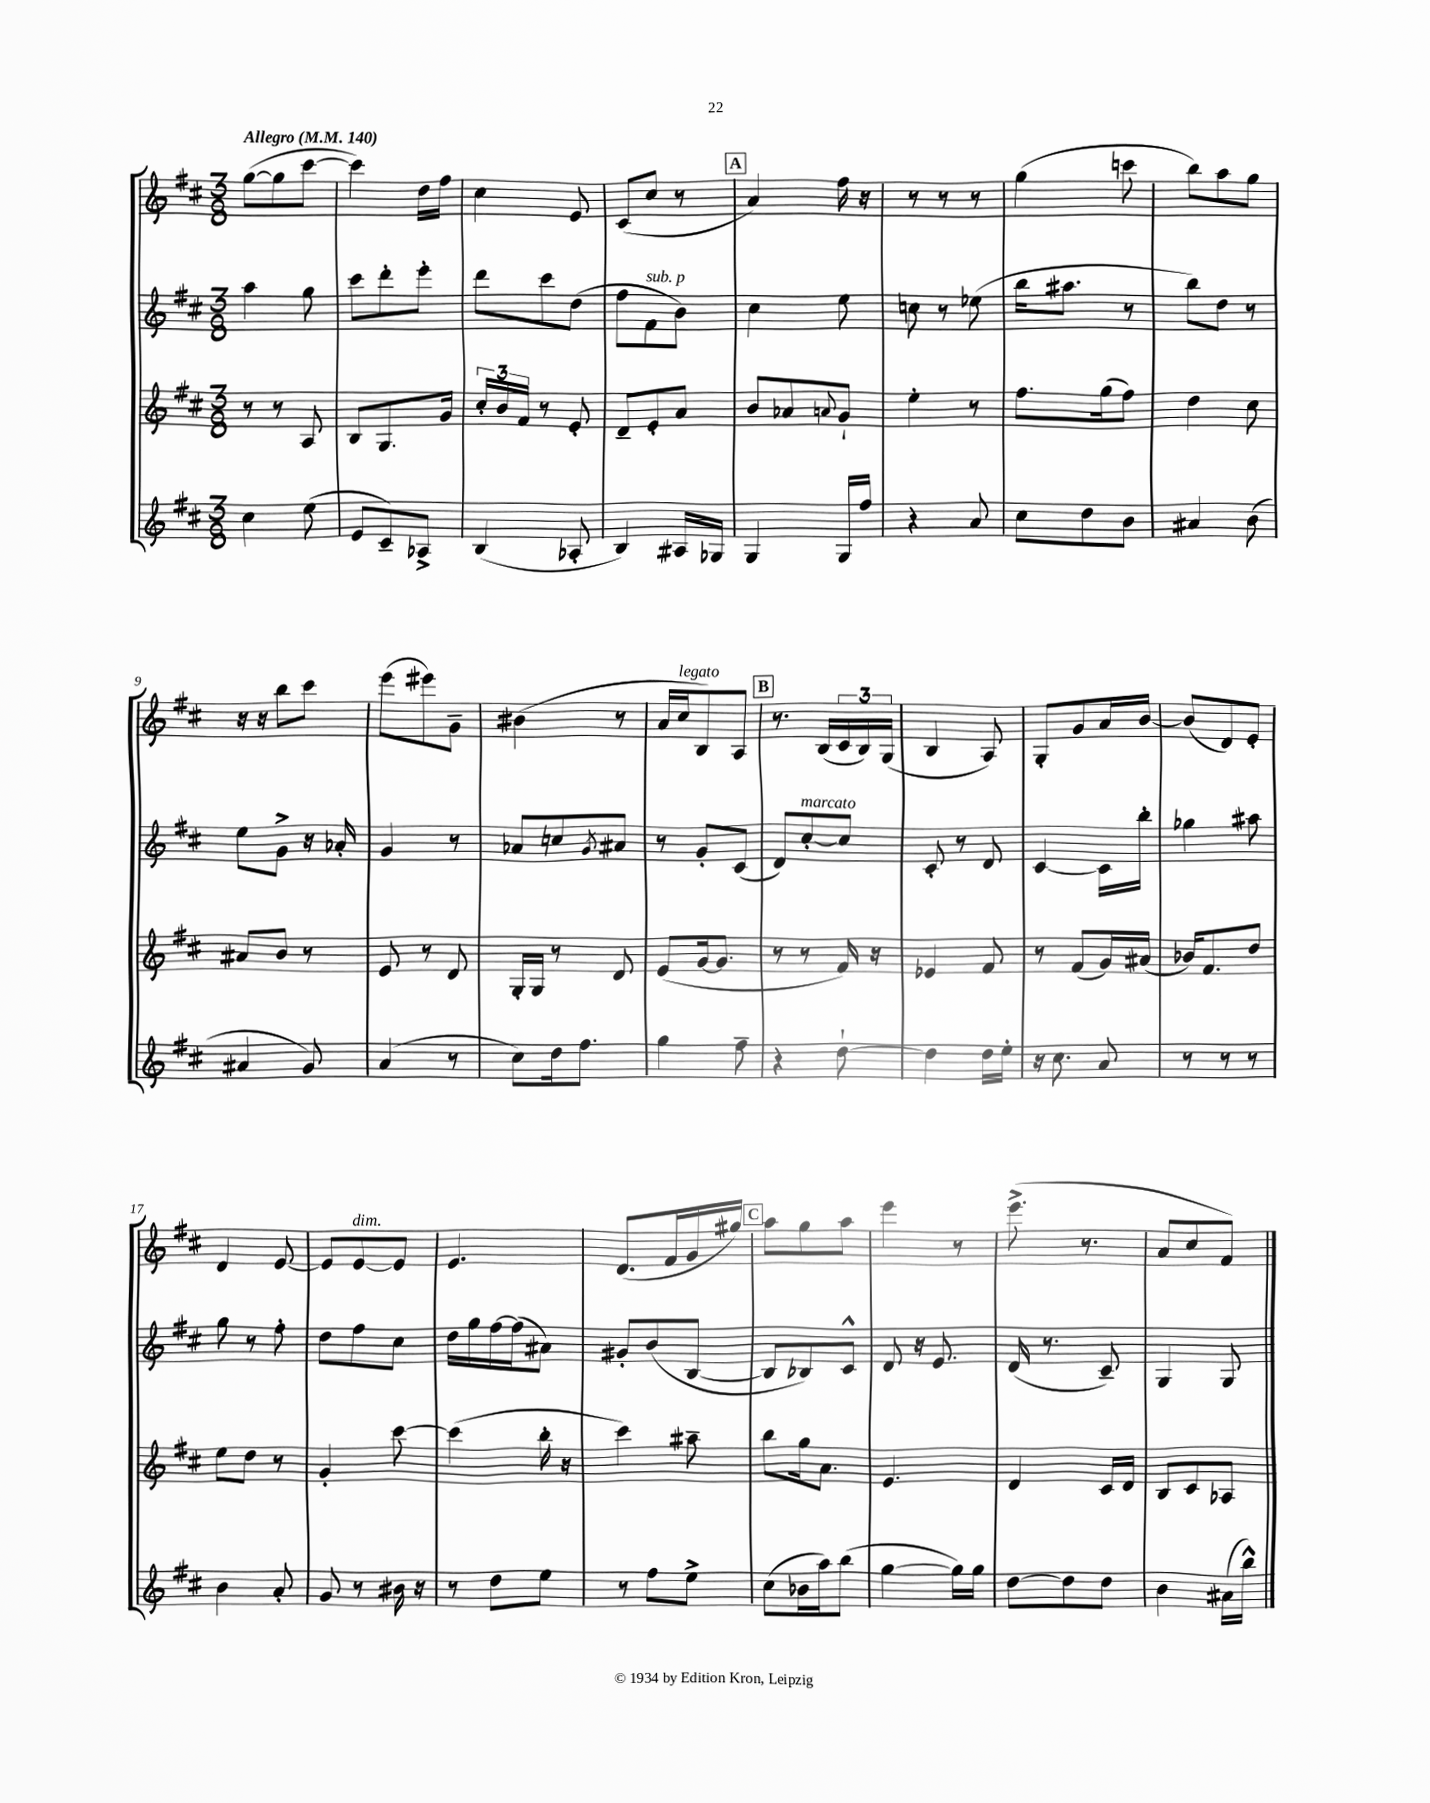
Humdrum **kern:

**kern	**kern	**kern	**kern
*staff4	*staff3	*staff2	*staff1
*clefG2	*clefG2	*clefG2	*clefG2
*k[f#c#]	*k[f#c#]	*k[f#c#]	*k[f#c#]
*M3/8	*M3/8	*M3/8	*M3/8
*MM140	*MM140	*MM140	*MM140
4cc#\	8r	4aa\	([8gg\L
.	8r	.	8gg\]
(8ee\	8A/	8gg\	[8ccc#\J
=	=	=	=
8e/L	8B/L	8ccc#\L	4ccc#\])
8c#~/)	8.G/	8ddd'\	.
8A-^/J	.	8eee'\J	16dd\LL
.	16g/Jk	.	16ff#\JJ
=	=	=	=
(4B/	24cc#'/LL	8ddd\L	4cc#\
.	24b/	.	.
.	24f#/JJ	.	.
.	8r	8ccc#\	.
8A-'/	8e'/	(8dd\J	8e/
=	=	=	=
4B/)	8d~/L	8ff#\L	(8c#/L
.	8e'/	8f#\	8cc#/J
16A#/LL	8a/J	8b\J)	8r
16G-/JJ	.	.	.
=	=	=	=
4G/	8b/L	4cc#\	4a/)
.	8a-/	.	.
.	8qqa/	.	.
16G/LL	8g`/J	8ee\	16ff#\
16ff#/JJ	.	.	16r
=	=	=	=
4r	4ee'\	8cc\	8r
.	.	8r	8r
8a/	8r	(8ee-\	8r
=	=	=	=
8cc#\L	8.ff#\L	16bb\LK	(4gg\
.	.	8.aa#\J	.
8dd\	.	.	.
.	(16gg\k	.	.
8b\J	8ff#\J)	8r	8ccc\
=	=	=	=
4a#/	4dd\	8bb\L)	8bb\L)
.	.	8dd\J	8aa\
(8b\	8cc#\	8r	8gg\J
=	=	=	=
4a#/	8a#/L	8ee\L	16r
.	.	.	16r
.	8b/J	8g^\J	8bb\L
8g/)	8r	16r	8ccc#\J
.	.	16a-'/	.
=	=	=	=
(4a/	8e/	4g/	(8eee\L
.	8r	.	8eee#\)
8r	8d/	8r	8g~\J
=	=	=	=
8cc#\L)	16G'/LL	8a-/L	(4b#\
.	16G/JJ	.	.
16dd\k	8r	8cc/	.
8.ff#\J	.	.	.
.	.	8qg/	.
.	8d/	8a#/J	8r
=	=	=	=
4gg\	(8e/L	8r	16a/LL
.	.	.	16cc#/J
.	[16g/k	8g'/L	8B/)
.	8.g/]J	.	.
8ff#~\	.	(8c#/J	8A/J
=	=	=	=
4r	8r	8d/L)	8.r
.	8r	[8cc#'/	.
.	.	.	(16B/LL
[8dd`\	16f#/)	8cc#/]J	24c#/
.	.	.	24B/)
.	16r	.	.
.	.	.	(24G/JJ
=	=	=	=
4dd\]	4e-/	8c#'/	4B/
.	.	8r	.
16dd\LL	8f#/	8d/	8A/)
16ee'\JJ	.	.	.
=	=	=	=
16r	8r	[4c#/	8G'/L
8.cc#\	.	.	.
.	(8f#/L	.	8g/
8a/	16g/L)	16c#\]LL	16a/L
.	(16a#/JJ	16bb'\JJ	[16b/JJ
=	=	=	=
8r	16b-/LK)	4gg-\	(8b/]L
.	8.f#/	.	.
8r	.	.	8d/)
8r	8dd/J	8aa#\	8e'/J
=	=	=	=
4b\	8ee\L	8gg\	4d/
.	8dd\J	8r	.
8a'/	8r	8ff#'\	[8e/
=	=	=	=
8g/	4g'/	8dd\L	8e/]L
8r	.	8ff#\	[8e/
16b#\	[8ccc#\	8cc#\J	8e/]J
16r	.	.	.
=	=	=	=
8r	(4ccc#\]	16dd\LL	4.e/
.	.	16gg\	.
8dd\L	.	[16ff#\	.
.	.	(16ff#\]J	.
8ee\J	16bb'\	8a#\J)	.
.	16r	.	.
=	=	=	=
8r	4ccc#\)	8g#'/L	(8.d/L
8ff#\L	.	(8b/	.
.	.	.	16f#/L
8ee^\J	8aa#~\	[8B/J	16g/
.	.	.	16gg#/JJ)
=	=	=	=
(8cc#\L	8bb\L	8B/]L	8aa\L
16b-\L	16gg\k	8B-/)	8gg\
16aa\J)	8.a\J	.	.
(8bb\J	.	8c#^^/J	8aa\J
=	=	=	=
[4gg\	4.e/	8d/	4eee\
.	.	16r	.
.	.	8.e/	.
16gg\]LL)	.	.	8r
16gg\JJ	.	.	.
=	=	=	=
[8dd\L	4d/	(16d/	(8.eee^\
.	.	8.r	.
8dd\]	.	.	.
.	.	.	8.r
8dd\J	16c#/LL	8c#~/)	.
.	16d/JJ	.	.
=	=	=	=
4b\	8B/L	4G/	8a/L
.	8c#/	.	8cc#/
(16a#\LL	8A-/J	8G/	8f#/J)
16bb^^\JJ)	.	.	.
==	==	==	==
*-	*-	*-	*-
